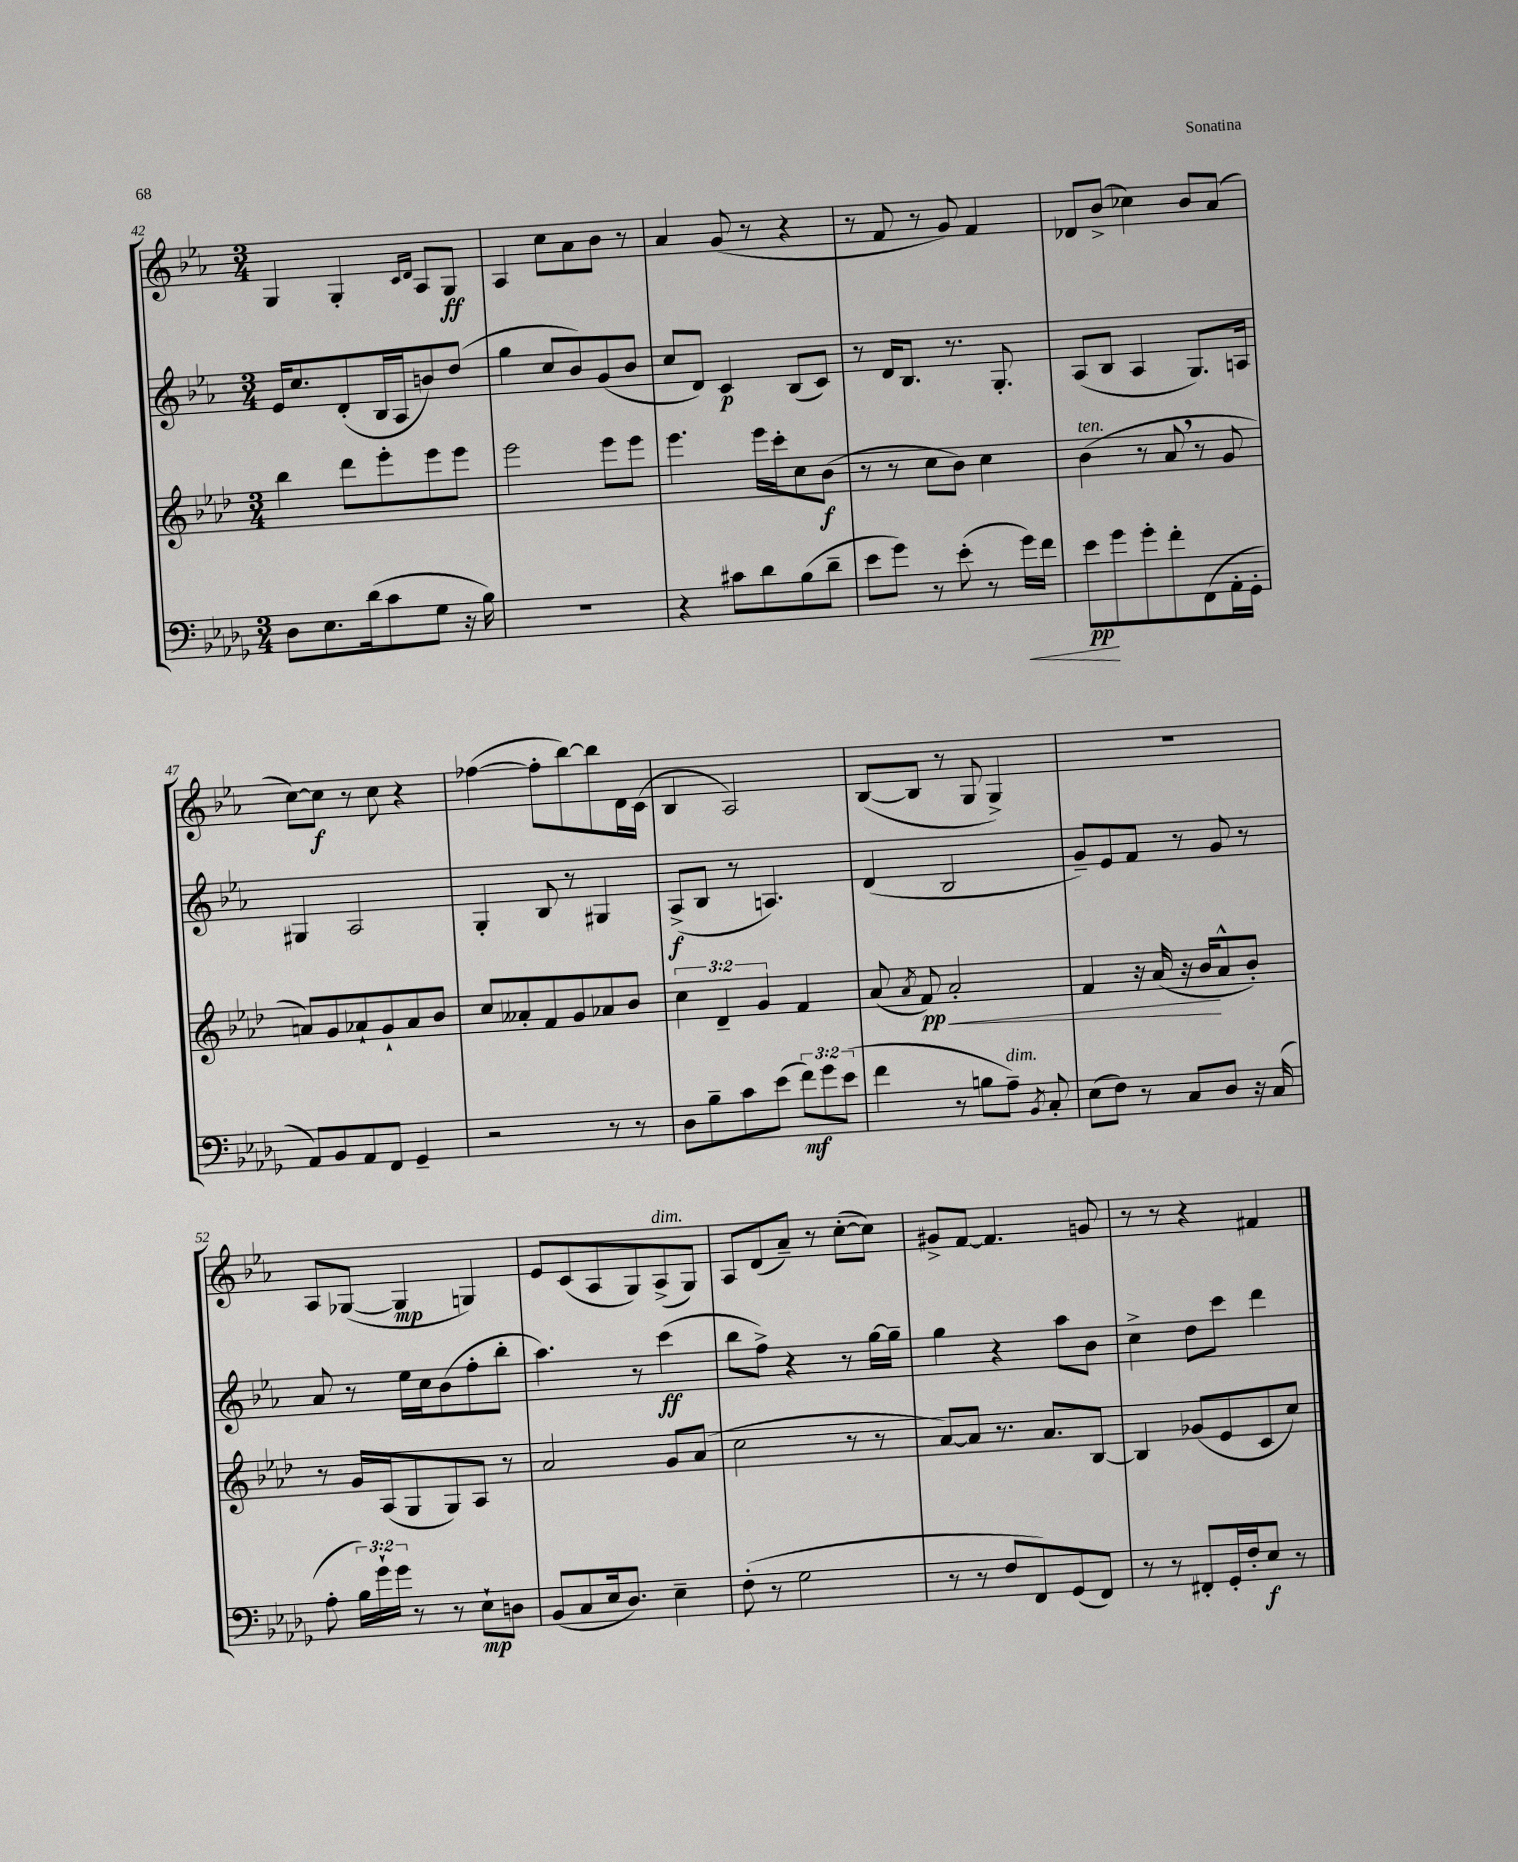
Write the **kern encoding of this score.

**kern	**kern	**kern	**kern
*staff4	*staff3	*staff2	*staff1
*clefF4	*clefG2	*clefG2	*clefG2
*k[b-e-a-d-g-]	*k[b-e-a-d-]	*k[b-e-a-]	*k[b-e-a-]
*M3/4	*M3/4	*M3/4	*M3/4
8D-	4bb-	16e-	4G
.	.	8.cc	.
8.E-	.	.	.
.	8ddd-	(8d'	4G'
(16d-	.	.	.
8c	8eee-'	16B-	.
.	.	16A-	.
.	.	.	16qqc
.	.	.	16qqd
8G-	8eee-	8b)	8A-
16r	8eee-	(8dd	8G
16B-)	.	.	.
=	=	=	=
2.r	2eee-	4gg	4A-
.	.	8cc	8cc
.	.	8b-)	8a-
.	8eee-	(8g	8b-
.	8eee-	8b-	8r
=	=	=	=
4r	4.eee-	8cc	4a-
.	.	8d)	.
8c#	.	4c	(8g
8d-	16eee-	.	8r
.	16ccc'	.	.
(8B-	8cc	(8B-	4r
8d-~	(8b-	8c)	.
=	=	=	=
8e-	8r	8r	8r
8g-)	8r	16d	8f
.	.	8.B-	.
8r	8cc	.	8r
(8e-'	8b-)	8.r	8g)
8r	4cc	.	4f
.	.	8.G'	.
16g-)	.	.	.
16f	.	.	.
=	=	=	=
8e-	(4b-	(8A-	8d-
8g-	.	8B-	(8b-^
8g-'	8r	4A-	4cc-)
8f'	8a-	.	.
(8FF	8r	8.G)	8b-
16AA-'	8g	.	(8a-
16GG-'	.	16A	.
=	=	=	=
8AA-)	8a)	4G#	[8cc)
8BB-	8g	.	8cc]
8AA-	8a-`	2A-	8r
8FF	8g`	.	8cc
4GG-~	8a-	.	4r
.	8b-	.	.
=	=	=	=
2r	8cc	4G'	([4ff-
.	8a--'	.	.
.	8f	8B-	8ff-']
.	8g	8r	[8bb-)
8r	8a-	4G#	8bb-]
8r	8b-	.	16d
.	.	.	(16c
=	=	=	=
8D-	6cc	(8A-^	4B-
8B-~	.	8B-	.
.	6d-~	.	.
8c	.	8r	2A-)
.	6g	.	.
(8e-	.	4.A)	.
12f)	4f	.	.
12g-	.	.	.
(12e-	.	.	.
=	=	=	=
4f	(8a-	(4d	([8B-
.	8qa-	.	.
.	8f)	.	8B-]
8r	2a-'	2B-	8r
8B	.	.	8G
8A-~)	.	.	4G^)
8qBB-	.	.	.
8C'	.	.	.
=	=	=	=
(8E-	4f	8g~)	2.r
8F)	.	8e-	.
8r	16r	8f	.
.	(16a-	.	.
8C	16r	8r	.
.	16b-	.	.
8D-	8a-^^	8g	.
16r	8b-')	8r	.
(16C	.	.	.
=	=	=	=
8A-'	8r	8a-	8A-
24B-)	16g	8r	([8G-
24g-`	.	.	.
.	(16A-	.	.
24g-	.	.	.
8r	8G	16ee-	4G-]
.	.	16cc	.
8r	8G)	(8b-	.
8E-`	8A-	8ff'	4G)
8D	8r	8bb-'	.
=	=	=	=
(8BB-	2a-	4.aa-)	8e-
8C	.	.	(8c
16E-	.	.	8A-
8.D-)	.	.	.
.	.	8r	8G)
4E-~	8g	(4ccc	(8A-^
.	(8a-	.	8G)
=	=	=	=
(8F'	2cc	8bb-	8A-
8r	.	8ff^)	(8d
2G-	.	4r	8a-~)
.	.	.	8r
.	8r	8r	([8cc'
.	8r	[16gg	8cc])
.	.	16gg~]	.
=	=	=	=
8r	[8a-)	4gg	8g#^
8r	8a-]	.	[8f
8F	8.r	4r	4.f]
8FF)	.	.	.
.	8.a-	.	.
(8GG-	.	8aa-	.
8FF)	[8B-	8b-	8g
=	=	=	=
8r	4B-]	4cc^	8r
8r	.	.	8r
8FF#'	(8g-	8dd	4r
16GG-'	8e-	8ccc	.
16F'	.	.	.
8E-	8c	4ddd	4f#
8r	8cc)	.	.
==	==	==	==
*-	*-	*-	*-
